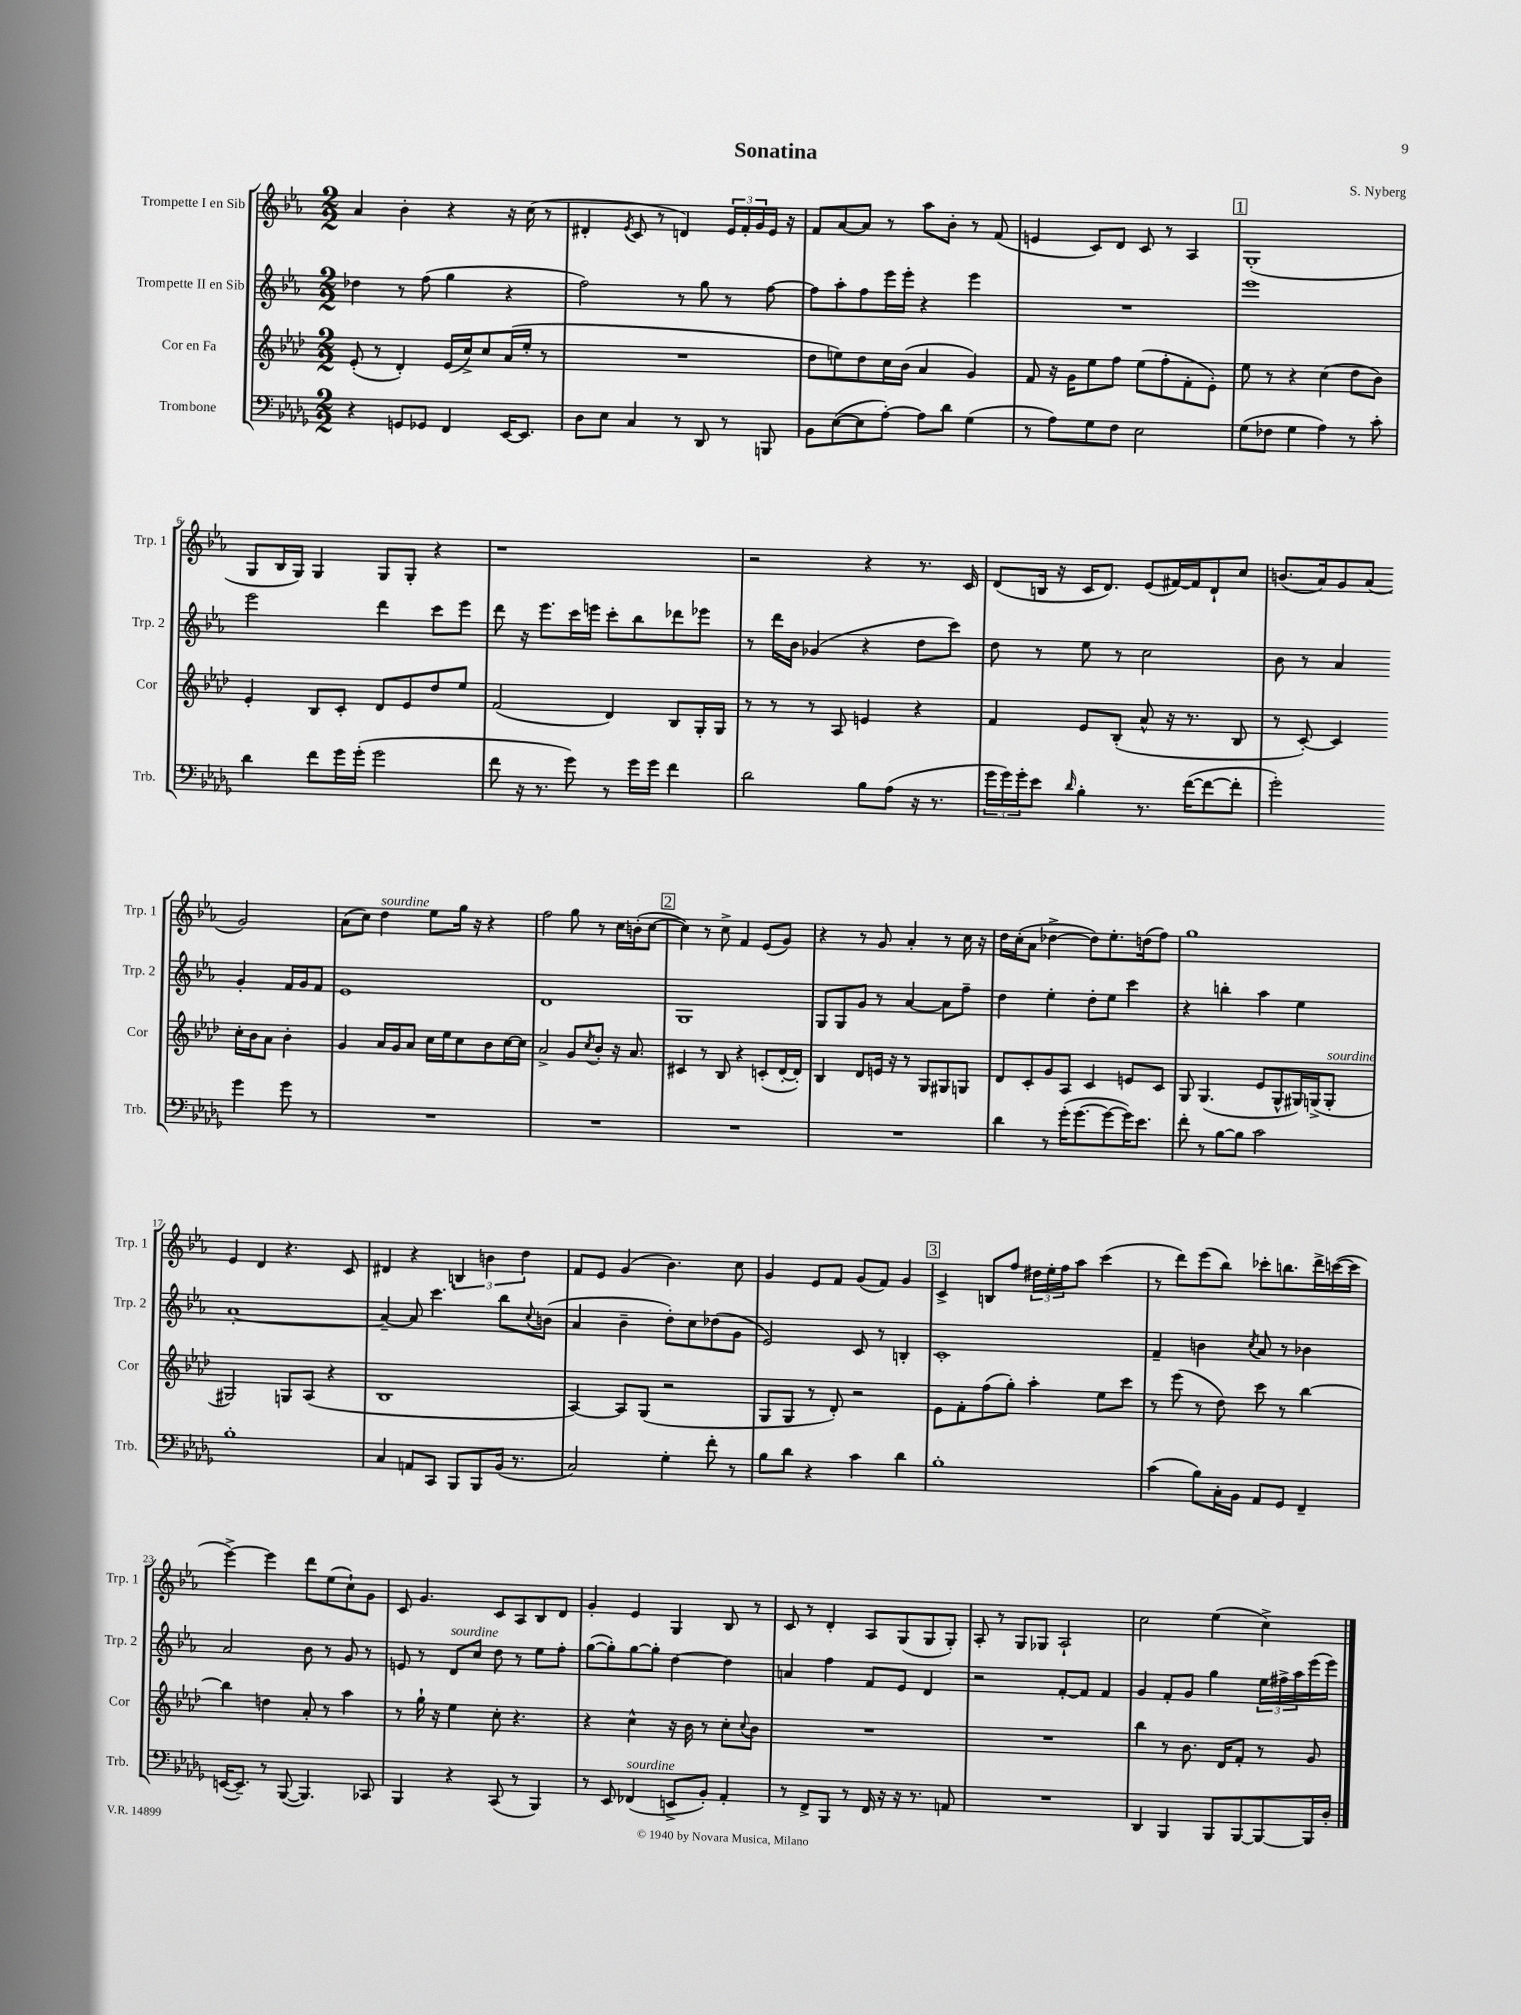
\header { title = "Sonatina" composer = "S. Nyberg" }
<<
\new StaffGroup <<
\new Staff = "s0" \with { instrumentName = "Trompette I en Sib" shortInstrumentName = "Trp. 1" } {
    \clef treble \key ees \major \numericTimeSignature \time 2/2
    aes'4 bes'4-. r4 r16 c''16( r8 |
    dis'4-. \acciaccatura { ees'8 } c'8 r8 d'4) \tuplet 3/2 { ees'16 f'16-. g'16 } ees'16 r16 |
    f'8 aes'8~ aes'8 r8 aes''8 bes'8-. r8 f'8( |
    e'4 c'8) d'8 c'8 r8 aes4 |
    \mark \markup { \box "1" } g1-.( |
    g8 bes16 g16) g4 g8 g8-. r4 |
    r1 |
    r2 r4 r8. c'16 |
    d'8( b16 r16 c'16 d'8.) ees'8( fis'16~) fis'16 d'8-! c''8 |
    b'8.( aes'16) g'8 aes'8( g'2) |
    aes'8( c''8) d''4^\markup { \italic "sourdine" } ees''8 g''16 r16 r4 |
    f''2 g''8 r8 c''16 b'16-.( c''8~ |
    \mark \markup { \box "2" } c''4) r8 c''8-> f'4 ees'8( g'8) |
    r4 r8 g'8 aes'4-. r8 c''16 r16 |
    d''16 c''16-.( aes'8 des''4~-> des''8) ees''8.-. d''16( f''8) |
    g''1 |
    ees'4 d'4 r4. c'8 |
    dis'4 r4 \tuplet 3/2 { b4 b'4 d''4 } |
    f'8 ees'8 g'4( bes'4.) c''8 |
    g'4 ees'8 f'8 g'8( f'8) g'4 |
    \mark \markup { \box "3" } c'4-> b8 f''8 \tuplet 3/2 { dis''16 ees''16-. f''16 } aes''8 c'''4( |
    r8 d'''8) ees'''8( bes''8) ces'''8-. b''8. d'''16-> c'''16~( c'''16 |
    ees'''4~->) ees'''4 d'''8 ees''8( c''8-!) g'8 |
    c'8 g'4. c'8 aes8 bes8 d'8 |
    g'4-. ees'4 g4 bes8 r8 |
    c'8 r8 d'4-. aes8 g8( g8 g8-.) |
    aes8-. r8 g8 ges8 aes2-! |
    c''2 ees''4( c''4->) \bar "|." |
}
\new Staff = "s1" \with { instrumentName = "Trompette II en Sib" shortInstrumentName = "Trp. 2" } {
    \clef treble \key ees \major \numericTimeSignature \time 2/2
    des''4 r8 f''8( g''4 r4 |
    f''2) r8 g''8 r8 f''8~ |
    f''8 aes''8-. f''8 ees'''16 ees'''16-. r4 ees'''4 |
    R1 |
    \mark \markup { \box "1" } ees'''1 |
    ees'''2 d'''4 c'''8 ees'''8 |
    d'''8 r16 ees'''8. c'''16 e'''16 c'''8-. bes''8 des'''8 ees'''8 |
    r8 d'''16 bes'16 ges'4( r4 d''8 c'''8) |
    d''8 r8 ees''8 r8 c''2 |
    bes'8 r8 aes'4 g'4-. f'16 g'16 f'8 |
    ees'1 |
    d'1 |
    \mark \markup { \box "2" } g1 |
    g8 g8 g'8 r8 aes'4~ aes'8 f''8-- |
    d''4 ees''4-. d''8-. ees''8 c'''4 |
    r4 b''4-. aes''4 ees''4 |
    aes'1~-. |
    aes'4~-- aes'8 c'''4. bes''8 \appoggiatura { c''8 } b'8( |
    aes'4 bes'4-- d''8-.) c''8 des''8( g'8 |
    ees'2) c'8 r8 b4-. |
    \mark \markup { \box "3" } c'1-. |
    f'4-- b'4 \acciaccatura { c''8 } aes'8 r8 bes'4 |
    aes'2 bes'8 r8 g'8 r8 |
    e'8 r8 d'8^\markup { \italic "sourdine" } c''8 d''8 r8 ees''8 f''8-. |
    g''8~( g''8-.) g''8~ g''8-. d''4~ d''4 |
    a'4 f''4 f'8 ees'8 d'4 |
    r2 f'8~-. f'8 f'4 |
    g'4 f'8-. g'8 g''4 \tuplet 3/2 { ees''16 fis''16-> aes''16 } ees'''16( ees'''16) \bar "|." |
}
\new Staff = "s2" \with { instrumentName = "Cor en Fa" shortInstrumentName = "Cor" } {
    \clef treble \key aes \major \numericTimeSignature \time 2/2
    ees'8-.( r8 des'4-.) ees'16( c''16->) c''8 aes'16( ees''16-. r8 |
    R1 |
    des''8 e''8) des''8 c''16 bes'16( aes'4 g'4) |
    f'8 r16 g'16 ees''8 f''8 ees''8( f''8-. f'8-. ees'8-.) |
    \mark \markup { \box "1" } ees''8 r8 r4 c''4( des''8 bes'8) |
    ees'4-. bes8 c'8-. des'8 ees'8 des''8 ees''8 |
    f'2( des'4) bes8 g16-. g16 |
    r8 r8 r8 aes8 e'4 r4 |
    f'4 ees'8 bes8-.( aes'8-^ r16 r8. bes8 |
    r8 c'8~-.) c'4 c''16-. bes'16 aes'8 bes'4-. |
    g'4 aes'16 g'16 aes'8 c''16 ees''16 c''8 bes'8 c''16~ c''16 |
    aes'2-> g'8 \acciaccatura { c''8 } bes'8-. r16 aes'8. |
    \mark \markup { \box "2" } cis'4 r8 bes8 r4 c'8-.( des'16~-. des'16-.) |
    bes4 des'8 e'16 r16 r8 g8 gis8 g8 |
    des'8 c'8-. g'8 aes8 c'4 e'8 c'8 |
    g8 g4.( ees'8 g8-^ gis16) g16->( g8-.^\markup { \italic "sourdine" } |
    gis2) g8 aes8( r4 |
    bes1 |
    aes4~) aes8 g8( r2 |
    g8 g8 r8 des'8-.) r2 |
    \mark \markup { \box "3" } ees'8 f'8-. f''8( g''8-.) aes''4-. ees''8 c'''8 |
    r8 ees'''8( r8 des''8) c'''8 r8 bes''4~ |
    bes''4 d''4 aes'8-. r8 aes''4 |
    r8 g''16-! r16 ees''4 c''8-. r4. |
    r4 c''4-^ r16 bes'16 r8 c''8-. \appoggiatura { c''8 } bes'8 |
    R1 |
    R1 |
    bes''4 r8 bes'8. des'16 f'8-. r8 g'8 \bar "|." |
}
\new Staff = "s3" \with { instrumentName = "Trombone" shortInstrumentName = "Trb." } {
    \clef bass \key des \major \numericTimeSignature \time 2/2
    r4 g,8 ges,8 f,4 ees,16~ ees,8. |
    des8 ees8 c4 r8 des,8 r8 b,,8 |
    bes,8 ees8~( ees8 aes8~-.) aes8 des'8 ges4( |
    r8 aes8) ges8 f8 ees2 |
    \mark \markup { \box "1" } ges8( fes8 ges4 aes4) r8 c'8-. |
    des'4 f'8 ges'16 ges'16-.( ges'2 |
    f'8 r16 r8. ges'8) r8 ges'16 ges'16 f'4 |
    des'2 bes8 aes8( r16 r8. |
    \tuplet 3/2 { ges'16 ges'16) ges'16-. } ees'8 \grace { des'16 } bes4-. r8. f'16~( f'8~ f'8-. |
    ges'2-.) ges'4 ges'8 r8 |
    R1 |
    R1 |
    \mark \markup { \box "2" } R1 |
    R1 |
    des'4 r8 ges'16-.( ges'8.~ ges'8~ ges'16) ees'8. |
    f'8-. r8 bes8~ bes8 c'2 |
    bes1-. |
    c4 a,8 c,8 bes,,8 bes,,8 bes,16( r8. |
    c2) ges4-. f'8-. r8 |
    bes8 des'8 r4 c'4 des'4 |
    \mark \markup { \box "3" } bes1-. |
    c'4( bes8) c16-. bes,16 aes,8 ges,8 f,4-- |
    e,16~( e,8.--) r8 bes,,8~( bes,,4.) ces,8 |
    bes,,4 r4 c,8( r8 bes,,4) |
    r8 ees,8 fes,4^\markup { \italic "sourdine" }( e,8-> bes,8-.) aes,4-. |
    r8 f,8-> bes,,8 r8 f,16 r16 r16 r8. a,8 |
    R1 |
    des,4 bes,,4 bes,,8 bes,,8~ bes,,8~ bes,,16 des16-. \bar "|." |
}
>>
>>
